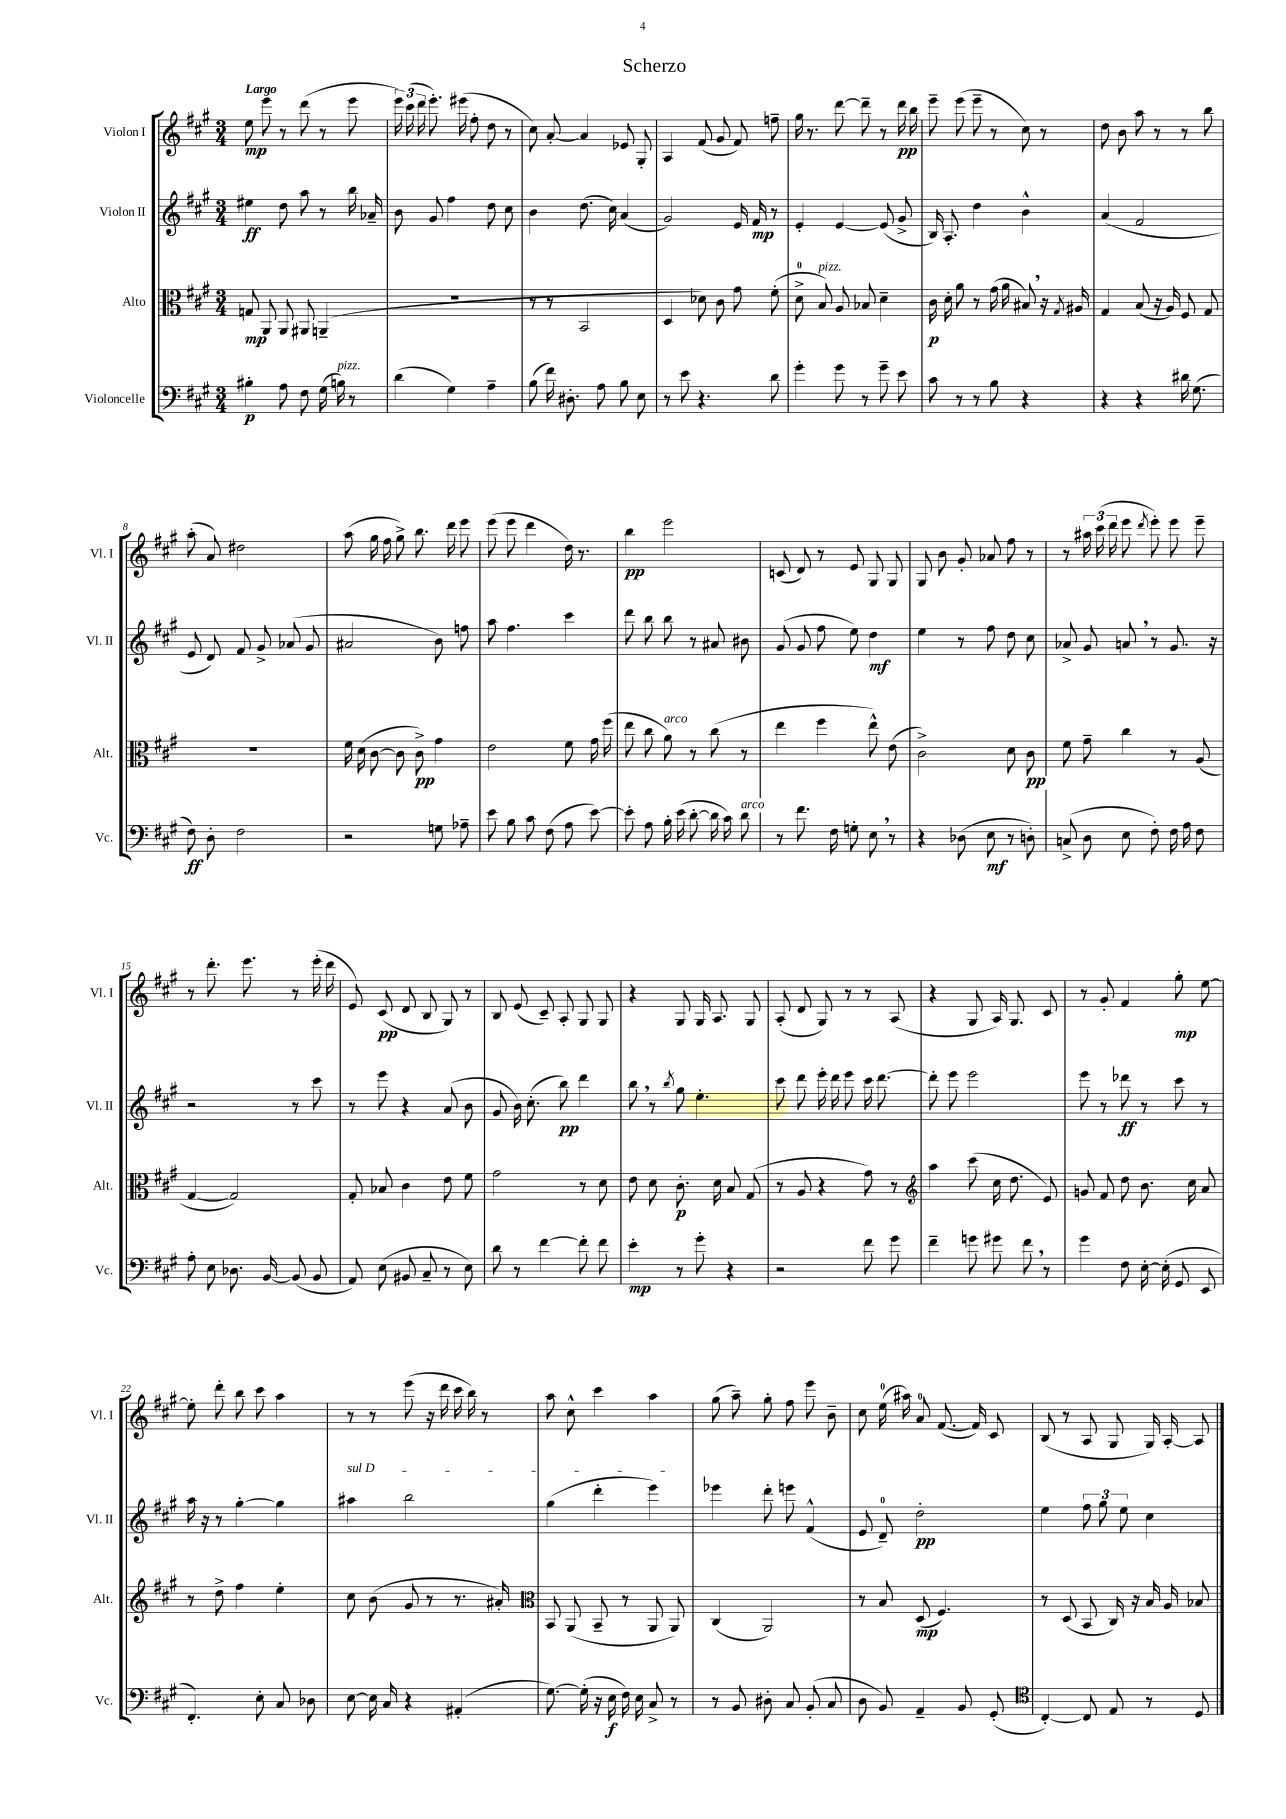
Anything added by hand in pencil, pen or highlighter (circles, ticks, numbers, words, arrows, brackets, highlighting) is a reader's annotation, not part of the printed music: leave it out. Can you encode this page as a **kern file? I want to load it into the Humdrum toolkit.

**kern	**kern	**kern	**kern
*staff4	*staff3	*staff2	*staff1
*clefF4	*clefC3	*clefG2	*clefG2
*k[f#c#g#]	*k[f#c#g#]	*k[f#c#g#]	*k[f#c#g#]
*M3/4	*M3/4	*M3/4	*M3/4
4B#'	8G	4ee#	8ee
.	8AA	.	8eee
8A	8AA	8dd	8r
8F#	8AA#	8aa	(8ddd
(16G#	(4AA~	8r	8r
16B)	.	.	.
8r	.	16bb	8eee
.	.	16a-~	.
=	=	=	=
(4d	2.r	8b	24eee)
.	.	.	(24ccc#
.	.	.	24ddd
.	.	8g#	8.eee')
4G#)	.	4ff#	.
.	.	.	(16eee#
.	.	.	8ff#'
4A~	.	8dd	8dd
.	.	8cc#	8r
=	=	=	=
(8B	8r	4b	8cc#)
16f#)	8r	.	[8a'
8.D#'	.	.	.
.	2BB	(8.dd	4a]
8A	.	.	.
.	.	16cc#)	.
8B	.	(4a	8e-
8E	.	.	8G#'
=	=	=	=
8r	4D	2g#)	4A
8e	.	.	.
4.r	8d-)	.	(8f#
.	8c#	.	8g#
.	8g#	16e	8f#)
.	.	16f#	.
8d	(8f#'	8r	8ff~
=	=	=	=
4g#'	8d^	4e'	16gg#
.	.	.	8.r
.	8B)	.	.
8g#	8A	[4e	[8ddd
8r	8B-	.	8ddd~]
8g#~	4d~	(8e]	8r
8e	.	8g#^	16ddd
.	.	.	16bb
=	=	=	=
8c#	16c#	16B)	8eee~
.	16d'	8.A'	.
8r	8a	.	(8eee
8r	8r	4dd	8eee~
8B	(16g#	.	8r
.	16a	.	.
4r	8B#)	4b^^	8cc#)
.	16r	.	8r
.	8qG#	.	.
.	16A#	.	.
=	=	=	=
4r	4G#	(4a	8dd
.	.	.	8b
4r	(8B	2f#	8aa
.	16r	.	8r
.	16A)	.	.
16d#	8F#	.	8r
(8.G#	.	.	.
.	8G#	.	8bb
=	=	=	=
8F#)	2.r	8e	(8aa'
8D'	.	8d)	8a)
2F#	.	8f#	2dd#
.	.	8g#^	.
.	.	(8a-	.
.	.	8g#	.
=	=	=	=
2r	16f#	2a#	(8aa
.	(16d	.	.
.	[8c#	.	16gg#
.	.	.	16ff#
.	8c#]	.	8gg#^)
.	8c#^)	.	8.bb
8G	4g#	8b)	.
.	.	.	16ddd
8A-~	.	8ff	8eee
=	=	=	=
8e	2e	8aa	(8eee
8B	.	4.ff#	8eee
8c#	.	.	4ddd
(8F#	.	.	.
8A	8f#	4ccc#	16dd)
.	.	.	8.r
[8e)	16g#	.	.
.	(16ff#	.	.
=	=	=	=
8e']	8ee	8ddd	4bb
8A	8cc#	8bb	.
16B'	8a)	8bb	2eee
(16e	.	.	.
[8d'	8r	8r	.
16d]	(8cc#	8a#	.
16c#)	.	.	.
8d	8r	8b#	.
=	=	=	=
8r	4ee	(8g#	(8c
8.f#	.	8g#	8d)
.	4ff#	8ff#	8r
16F#	.	.	.
8G'	.	8ee)	8e
8E	8ee^^)	4dd	8G#
8r	(8e	.	8G#
=	=	=	=
4r	2c#^)	4ee	8G#
.	.	.	8b
(8D-	.	8r	8g#'
8E	.	8ff#	8a-
8r	8d	8dd	8ff#
8D')	8c#	8cc#	8r
=	=	=	=
(8C^	8f#	8a-^	8r
8D	8g#~	8g#	24aa#
.	.	.	(24ccc#
.	.	.	24ddd
8E	4cc#	8a	8eee
.	.	.	8qddd
8F#')	.	8r	8eee')
16F#	8r	8.g#	8eee
16A	.	.	.
8F#	(8A	.	8eee~
.	.	16r	.
=	=	=	=
8A'	[4G#	2r	8r
8E	.	.	8.ddd'
8.D-	2G#])	.	.
.	.	.	8.eee
[16BB	.	.	.
(8BB]	.	8r	8r
8BB	.	8ccc#	(16eee'
.	.	.	16ddd
=	=	=	=
8AA)	8G#'	8r	8e)
(8E	8B-	8eee	(8c#
8BB#	4c#	4r	8d
8C#~	.	.	8B
8r	8e	(8a	8G#)
8E)	8f#	8b	8r
=	=	=	=
8d	2g#	8g#	8B
8r	.	16b)	(8e
.	.	(8.cc#'	.
[4f#	.	.	8c#~)
.	.	8bb)	8A'
8f#']	8r	4ddd	8G#
8f#	8d	.	8G#
=	=	=	=
4e'	8e	8bb	4r
.	8d	8r	.
.	.	8qbb	.
8r	8.c#'	8gg#	8G#
8g#'	.	4.ee'	16G#
.	16d	.	8.A
4r	8B	.	.
.	(8G#	.	8G#
=	=	=	=
2r	8r	8ccc#	(8A'
.	8A	8ddd	8d
.	4r	16eee'	8G#)
.	.	16ddd	.
.	.	8eee	8r
8f#	8g#)	16ccc#	8r
.	.	[8.ddd	.
8g#	8r	.	(8A
=	=	=	=
*	*clefG2	*	*
4f#~	4aa	8ddd']	4r
.	.	8eee	.
8g	(8ccc#	2eee	8G#
8g#	16cc#	.	16A)
.	8.dd	.	8.G#
8f#	.	.	.
8r	8e)	.	8c#
=	=	=	=
4g#	8g	8eee	8r
.	8f#	8r	8g#'
8F#	8dd	8ddd-	4f#
[16E'	8.b	8r	.
(16E']	.	.	.
8GG#	.	8ccc#	8gg#'
.	16cc#	.	.
8EE	8a	8r	[8ee
=	=	=	=
4.FF#')	8r	16aa	8ee']
.	.	16r	.
.	8dd^	8r	8ddd'
.	4ff#	[4gg#'	8bb
8E'	.	.	8ccc#
8C#	4ee'	4gg#]	4aa
8D-	.	.	.
=	=	=	=
[8E	8cc#	4aa#	8r
16E]	(8b	.	8r
16C#	.	.	.
4r	8g#	2bb	(8eee
.	8r	.	16r
.	.	.	16ddd
(4AA#'	8.r	.	16ccc#
.	.	.	16bb)
.	.	.	8r
.	16a#')	.	.
=	=	=	=
*	*clefC3	*	*
[8.G#)	8BB	(4gg#	8aa
.	(8AA	.	8cc#^^
(16G#']	.	.	.
16r	8BB~	4ddd'	4ccc#
16E	.	.	.
16F#)	8r	.	.
16E	.	.	.
8C#^	8AA	4eee)	4aa
8r	8AA)	.	.
=	=	=	=
8r	(4C#	4eee-	(8gg#
8BB	.	.	8aa~)
8D#'	2AA)	8ddd'	8gg#'
8C#	.	8eee	8ff#
(8BB'	.	(4f#^^	8eee
8C#	.	.	8b~
=	=	=	=
8D	8r	8e	8cc#
8BB)	8B	8d~)	(16ee
.	.	.	16aa#)
4AA~	(8D	2dd'	8a
.	4.F#)	.	([8.f#
8BB	.	.	.
.	.	.	16f#])
(8GG#'	.	.	8c#
=	=	=	=
*clefC4	*	*	*
[4C#')	8r	4ee	(8B
.	(8D	.	8r
8C#]	8BB	12ff#	8A
.	.	12gg#	.
8E	16C#)	.	8G#
.	.	12ee	.
.	16r	.	.
8r	16B	4cc#	16G#)
.	16A	.	[16A'
8D	8B-	.	8A]
==	==	==	==
*-	*-	*-	*-
